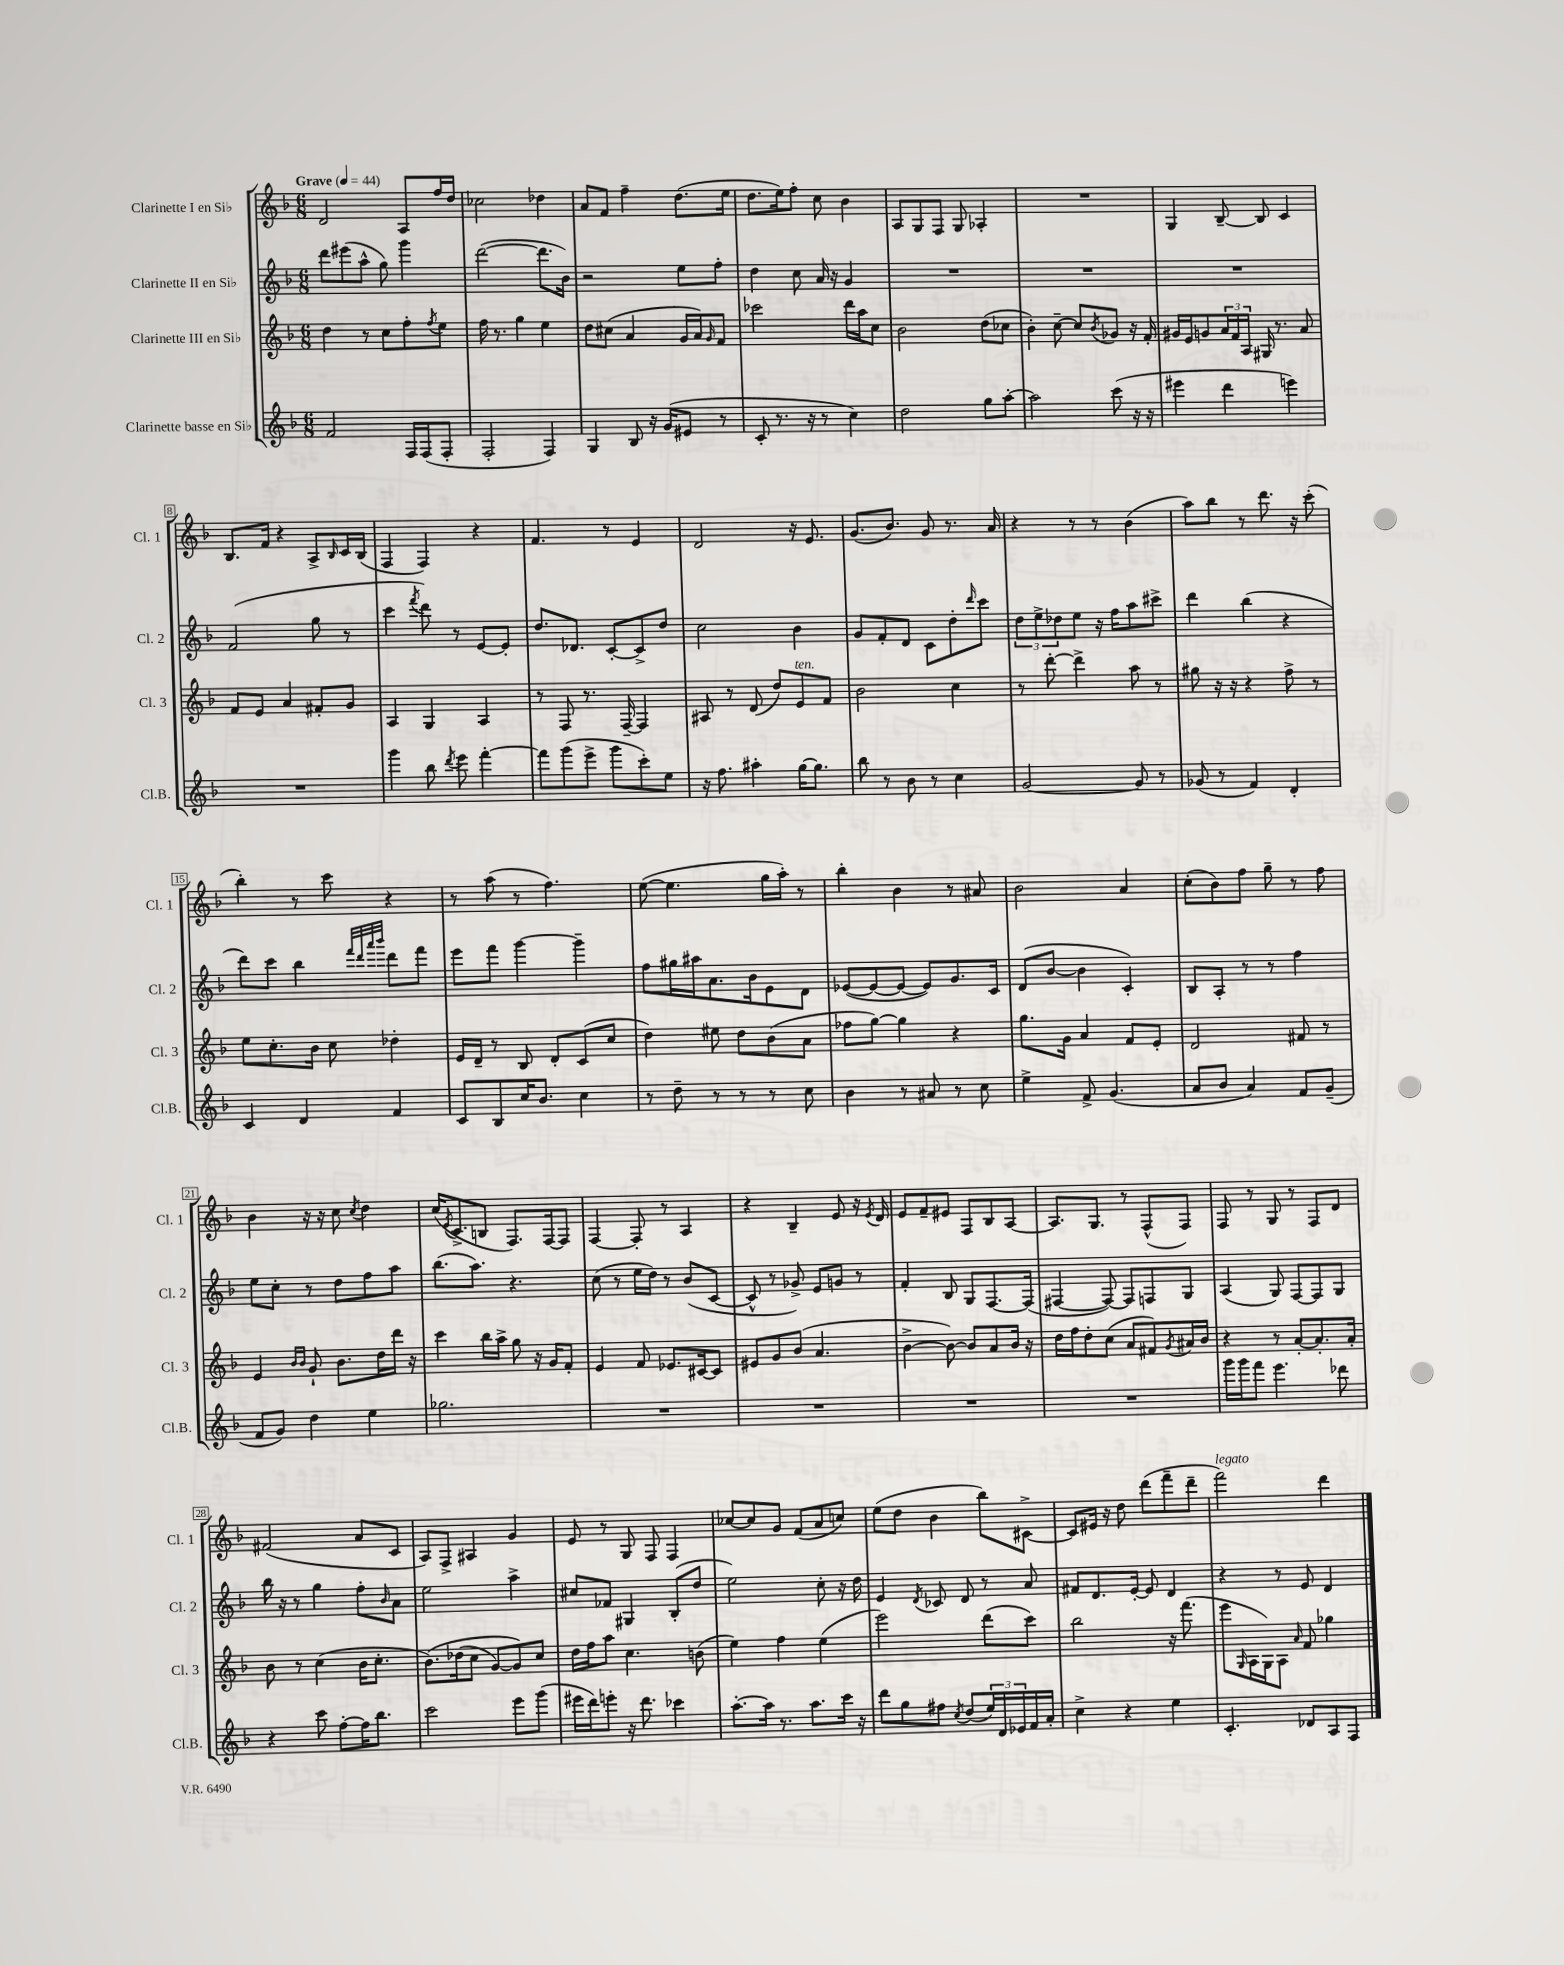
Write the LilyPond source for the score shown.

<<
\new StaffGroup <<
\new Staff = "s0" \with { instrumentName = "Clarinette I en Sib" shortInstrumentName = "Cl. 1" } {
    \clef treble \key f \major \numericTimeSignature \time 6/8 \tempo "Grave" 4 = 44
    d'2 a8 f''16 d''16 |
    ces''2 des''4 |
    a'8 f'8 f''4-- d''8.( e''16 |
    d''8. e''16) f''8-. c''8 bes'4 |
    a8 g8 f8 g8 aes4-. |
    R2. |
    g4 bes8~-- bes8 c'4 |
    bes8. f'16 r4 a8-> \grace { bes16 } c'16 bes16( |
    f4 f4) r4 |
    f'4. r8 e'4 |
    d'2 r16 e'8. |
    g'8.( bes'8.) g'8 r8. a'16 |
    r4 r8 r8 bes'4( |
    a''8) bes''8 r8 d'''8. r16 c'''8-.( |
    bes''4-.) r8 c'''8 r4 |
    r8 a''8( r8 f''4.) |
    e''8~( e''4. g''16 a''16-.) r8 |
    bes''4-. bes'4 r8 ais'8 |
    bes'2 a'4 |
    c''8-.( bes'8) f''8 g''8-- r8 f''8 |
    bes'4 r16 r16 c''8 \acciaccatura { c''8 } d''4 |
    c''16( \acciaccatura { e'8 } c'8.-> b8 f8.) f16~ f8 |
    f4~ f8-. r8 a4 |
    r4 bes4-- e'8 r16 \acciaccatura { e'8 } d'16 |
    e'8 f'8-- eis'8 f8 bes8 a8~ |
    a8. g8. r8 f8-^( f8) |
    f8 r8 g8 r8 f8 d'8 |
    fis'2( a'8 c'8 |
    a8) f8-> ais4 g'4 |
    e'8 r8 g8 f8 f4 |
    ces''8~ ces''8 g'8 f'8( a'8 c''8) |
    e''8( d''8 bes'4 bes''8) cis'8~-> |
    cis'8 eis'16 r16 d''8 d'''8( f'''8-- d'''8-- |
    f'''2^\markup { \italic "legato" }) d'''4 \bar "|." |
}
\new Staff = "s1" \with { instrumentName = "Clarinette II en Sib" shortInstrumentName = "Cl. 2" } {
    \clef treble \key f \major \numericTimeSignature \time 6/8
    d'''8 eis'''8( a''8-^ g''8) g'''4 |
    d'''2~( d'''8. bes'16) |
    r2 e''8 f''8-. |
    d''4 c''8 a'16 r16 g'4 |
    R2. |
    R2. |
    R2. |
    f'2( g''8 r8 |
    c'''4 \acciaccatura { f'''8 } d'''8) r8 e'8~ e'8-. |
    d''8. des'8. c'8~-. c'8-> d''8 |
    c''2 bes'4 |
    g'8 f'8-. d'8 c'8 d''8-. \grace { d'''16 } c'''8 |
    \tuplet 3/2 { d''8 e''8-> des''8 } e''8 r16 f''16 a''8 cis'''8-> |
    d'''4 bes''4( r4 |
    d'''8) c'''8 bes''4 \grace { f'''32 d'''32 a'''32 bes'''32 } d'''8 f'''8 |
    e'''8 f'''8 g'''4~ g'''4-- |
    f''8 gis''16 ais''16 a'8. bes'16 e'8 d'8 |
    ees'8~( ees'8~ ees'8~ ees'8) g'8. c'16 |
    d'8( bes'8~ bes'4 c'4-.) |
    bes8 a8-. r8 r8 f''4 |
    e''8 c''8-. r8 d''8 f''8 a''8 |
    bes''8.( a''8.) r4. |
    c''8( r8 e''16 d''16) r8 bes'8( c'8~ |
    c'8-^ r8 ges'8->) e'8 g'8 r8 |
    f'4-. bes8 g8 f8.~ f16( |
    fis4~ fis8~) fis8 f8 g8 |
    a4( g8) f8~ f8 g8 |
    bes''16 r16 r8 g''4 f''8-. \grace { bes'16 } a'8 |
    e''2 a''4-> |
    cis''8 fes'8 gis4 bes8-.( d''8 |
    e''2) c''8-. r16 d''16 |
    e'4 \acciaccatura { d'8 } ces'8 d'8 r8 a'8 |
    fis'8 d'8. e'16~-. e'8 d'4 |
    r4 r8 e'8 d'4 \bar "|." |
}
\new Staff = "s2" \with { instrumentName = "Clarinette III en Sib" shortInstrumentName = "Cl. 3" } {
    \clef treble \key f \major \numericTimeSignature \time 6/8
    d''4 r8 c''8 f''8-. \acciaccatura { f''8 } e''8 |
    f''16 r8. g''4 e''4 |
    d''8 cis''8( a'4 g'16 a'16) \grace { g'16 } f'8 |
    ces'''2 d'''16 a''16 c''8 |
    bes'2 d''8( ces''8 |
    bes'4-.) c''8~-- c''8 \acciaccatura { bes'8 } ges'8 r16 f'16-. |
    gis'16 e'16 g'8 \tuplet 3/2 { a'16 f'16 a16 } gis16 r8. a'8 |
    f'8 e'8 a'4 fis'8-. g'8 |
    a4 g4 a4 |
    r8 f8 r8. f16~-- f4 |
    ais8 r8 d'8( d''8) e'8^\markup { \italic "ten." } f'8 |
    bes'2 c''4 |
    r8 d'''8~-. d'''4-> a''8 r8 |
    gis''8 r16 r16 r4 f''8-> r8 |
    e''8 c''8.-. bes'16 c''8 des''4-. |
    e'16 d'16-- r8 bes8 d'8-. c'8( c''8 |
    d''4) eis''8 d''8 bes'8( a'8 |
    fes''8 g''8~) g''4 r4 |
    g''8. g'16 a'4 f'8 e'8-. |
    d'2 fis'8 r8 |
    e'4 \grace { bes'16 bes'16 } g'8-! bes'8. d''16 d'''16 r16 |
    c'''4 bes''16 a''16-> g''8 r16 g'16 f'8-. |
    e'4 f'8 ees'8. cis'16~ cis'8 |
    eis'8 g'8 bes'8( a'4. |
    bes'4~-> bes'8~) bes'8 a'8 bes'16 r16 |
    d''16 f''16 d''8-. c''8( a'8 fis'8) \acciaccatura { g'8 } ais'16 bes'16 |
    r4 r8 a'8~-. a'8.-. a'16-. |
    bes'8 r8 c''4( bes'16 c''8.-. |
    bes'8.)\( des''16( c''8 g'8~) g'8\) c''8 |
    d''16 f''16 a''8 c''4. b'8( |
    e''4) f''4 e''4( |
    e'''2) d'''8( c'''8) |
    bes''2 r16 f'''8.( |
    e'''8 \grace { g16 } a16 g16) a8 \grace { a'16 } f'8 ges''4 \bar "|." |
}
\new Staff = "s3" \with { instrumentName = "Clarinette basse en Sib" shortInstrumentName = "Cl.B." } {
    \clef treble \key f \major \numericTimeSignature \time 6/8
    f'2 f16 f16( f8-. |
    f2-. f4) |
    g4 bes8 r16 g'16( eis'8 r8 |
    c'8-. r8. r16 r8 c''4) |
    d''2 g''8 a''8~-. |
    a''2 c'''8( r16 r16 |
    eis'''4 d'''4 e'''4) |
    R2. |
    g'''4 bes''8 \acciaccatura { d'''8 } e'''8 f'''4~-. |
    f'''8 g'''8( e'''8-> g'''8 c'''8-.) e''8 |
    r16 f''8. ais''4-. g''16~ g''8. |
    bes''8 r8 bes'8 r8 c''4 |
    g'2~ g'8 r8 |
    ges'8( r8 f'4) d'4-. |
    c'4 d'4 f'4 |
    c'8 bes8 c''16 bes'8. c''4 |
    r8 d''8-- r8 r8 r8 c''8 |
    bes'4 r8 ais'8 r8 c''8 |
    e''4-> f'8-> g'4.( |
    a'8 bes'8 a'4) f'8 g'8--( |
    f'8 g'8) d''4 e''4 |
    ges''2. |
    R2. |
    R2. |
    R2. |
    R2. |
    g'''16 g'''16 f'''8 e'''4. des'''8 |
    r4 c'''8 f''8~-. f''16 bes''8. |
    c'''2 e'''8 g'''8( |
    eis'''16 d'''16) e'''8-. r16 d'''8. ces'''4 |
    a''8.~-. a''16 r8. a''8. c'''16 r16 |
    d'''8 g''8 fis''8 \acciaccatura { c''8 } d''8( \tuplet 3/2 { e''16) d'16 ees'16 } f'16 a'16-. |
    c''4-> r4 e''4 |
    c'4.-. des'8 a8 f8 \bar "|." |
}
>>
>>
\layout { \context { \Score \override BarNumber.stencil = #(make-stencil-boxer 0.1 0.3 ly:text-interface::print) } }
